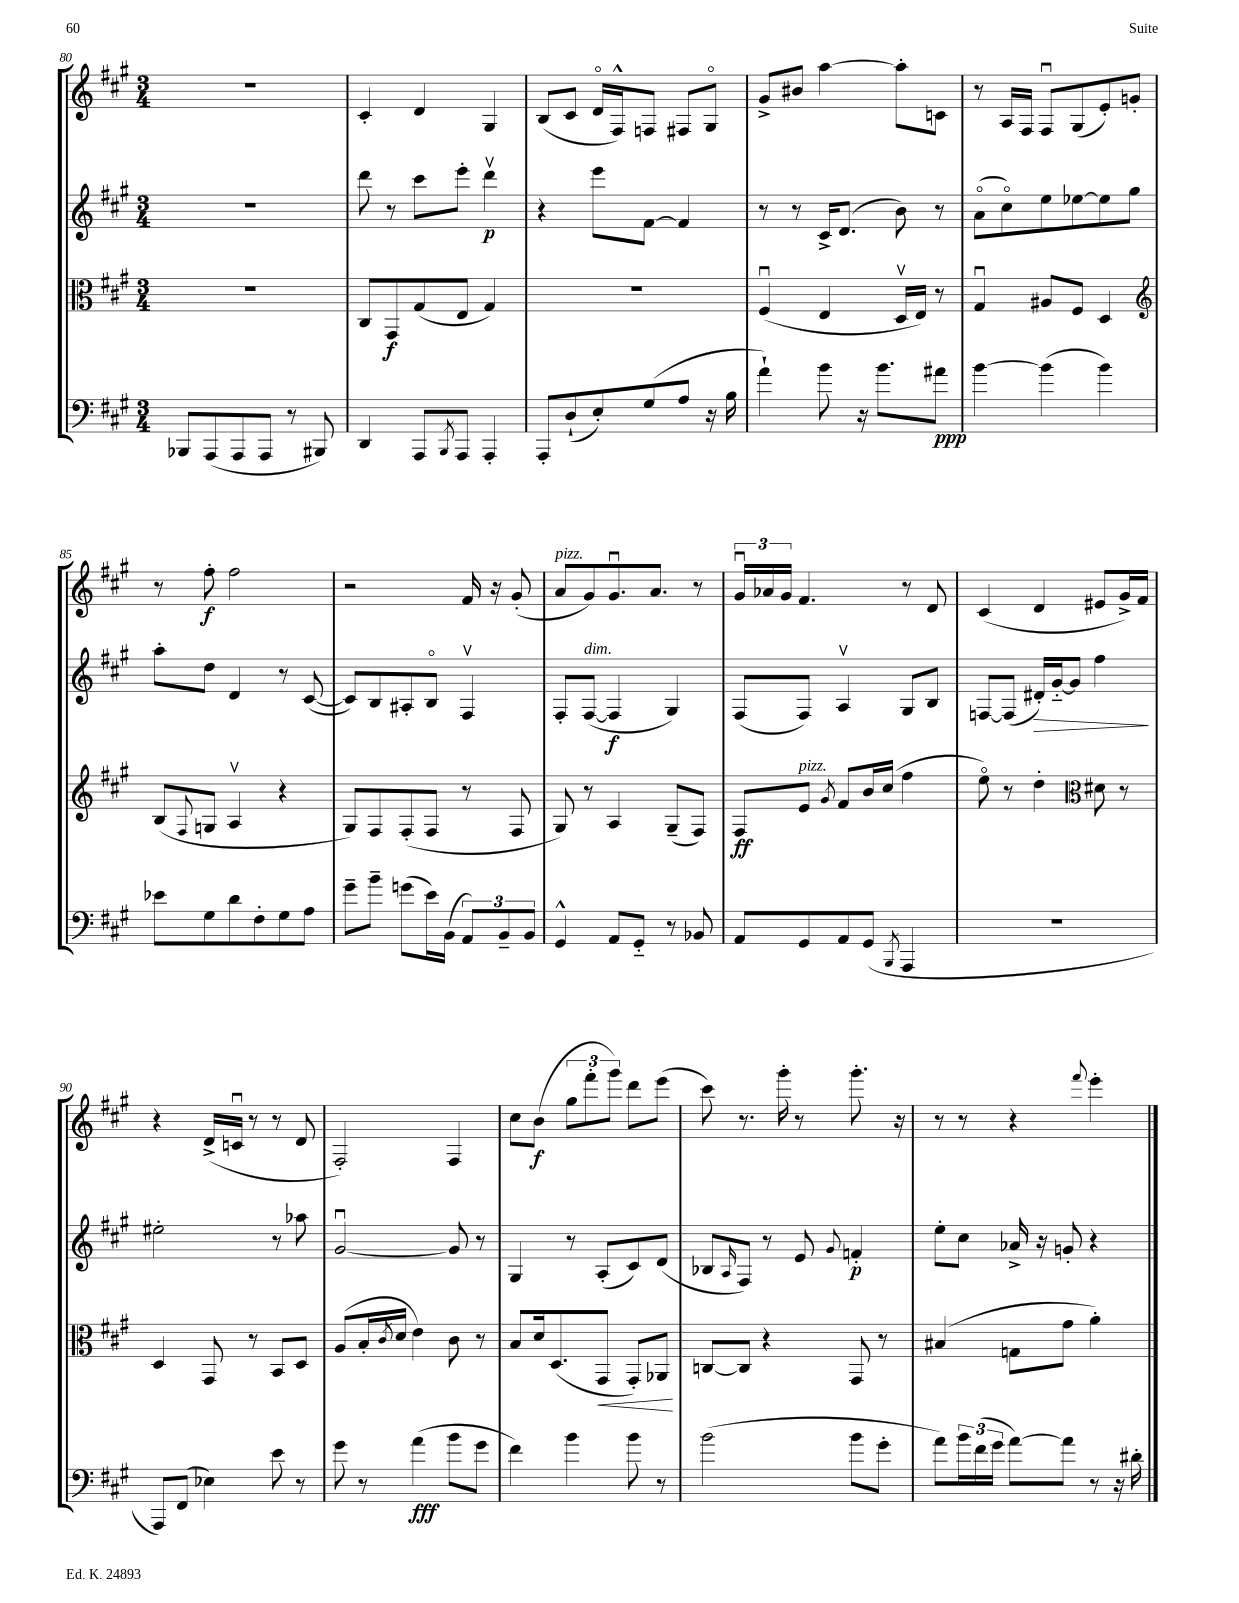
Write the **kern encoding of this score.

**kern	**dynam	**kern	**dynam	**kern	**dynam	**kern	**dynam
*part4	*part4	*part3	*part3	*part2	*part2	*part1	*part1
*staff4	*staff4	*staff3	*staff3	*staff2	*staff2	*staff1	*staff1
*clefF4	*	*clefC3	*	*clefG2	*	*clefG2	*
*k[f#c#g#]	*	*k[f#c#g#]	*	*k[f#c#g#]	*	*k[f#c#g#]	*
*M3/4	*	*M3/4	*	*M3/4	*	*M3/4	*
=80	=80	=80	=80	=80	=80	=80	=80
8BBB-X/L	.	2.r	.	2.r	.	2.r	.
(8AAA/	.	.	.	.	.	.	.
8AAA/	.	.	.	.	.	.	.
8AAA/J	.	.	.	.	.	.	.
8r	.	.	.	.	.	.	.
8BBB#X/)	.	.	.	.	.	.	.
=81	=81	=81	=81	=81	=81	=81	=81
4DD/	.	8C#/L	.	8ddd\	.	4c#'/	.
.	.	8GG#/	f	8r	.	.	.
8AAA/L	.	(8G#/	.	8ccc#\L	.	4d/	.
8qBBB/	.	.	.	.	.	.	.
8AAA/J	.	8E/J	.	8eee'\J	.	.	.
4AAA'/	.	4G#/)	.	4dddv\	p	4G#/	.
=82	=82	=82	=82	=82	=82	=82	=82
8AAA'/L	.	2.r	.	4r	.	(8B/L	.
(8D`/	.	.	.	.	.	8c#/J	.
8E'/)	.	.	.	8eee\L	.	16d/LL	.
.	.	.	.	.	.	16F#^^/J)	.
(8G#/	.	.	.	[8f#\J	.	8Fn/J	.
8A/J	.	.	.	4f#/]	.	8F#X/L	.
16r	.	.	.	.	.	8G#/J	.
16B\	.	.	.	.	.	.	.
=83	=83	=83	=83	=83	=83	=83	=83
4a`\)	.	(4F#u/	.	8r	.	8g#^/L	.
.	.	.	.	8r	.	8b#X/J	.
8b\	.	4E/	.	16c#^/KL	.	[4aa\	.
.	.	.	.	(8.d/J	.	.	.
16r	.	.	.	.	.	.	.
8.b\L	.	.	.	.	.	.	.
.	.	16Dv/LL	.	8b\)	.	8aa'\L]	.
.	.	16E/JJ)	.	.	.	.	.
8a#X\J	ppp	8r	.	8r	.	8cn\J	.
=84	=84	=84	=84	=84	=84	=84	=84
[4b\	.	4G#u/	.	(8a\L	.	8r	.
.	.	.	.	8cc#\)	.	16A/LL	.
.	.	.	.	.	.	16F#/JJ	.
(4b\]	.	8A#X/L	.	8ee\	.	8F#u/L	.
.	.	8F#/J	.	[8ee-X\	.	(8G#/	.
4b\)	.	4D/	.	8ee-\]	.	8e'/)	.
.	.	.	.	8gg#\J	.	8gn'/J	.
!!LO:LB:g=z
=85	=85	=85	=85	=85	=85	=85	=85
*	*	*clefG2	*	*	*	*	*
8e-X\L	.	(8B/L	.	8aa'\L	.	8r	.
.	.	8qqF#/	.	.	.	.	.
8G#\	.	8Gn/J	.	8dd\J	.	8ff#'\	f
8d\	.	4Av/	.	4d/	.	2ff#\	.
8F#'\	.	.	.	.	.	.	.
8G#\	.	4r	.	8r	.	.	.
8A\J	.	.	.	([8c#/	.	.	.
=86	=86	=86	=86	=86	=86	=86	=86
8g#~\L	.	8G#/L)	.	8c#/L])	.	2r	.
8b~\J	.	8F#/	.	8B/	.	.	.
(8gn\L	.	(8F#'/	.	8A#X'/	.	.	.
16e\L)	.	8F#/J	.	8B/J	.	.	.
(16BB\JJ	.	.	.	.	.	.	.
12AA/L)	.	8r	.	4F#v/	.	16f#/	.
.	.	.	.	.	.	16r	.
12BB~/	.	.	.	.	.	.	.
.	.	8F#/	.	.	.	(8g#'/	.
12BB/J	.	.	.	.	.	.	.
=87	=87	=87	=87	=87	=87	=87	=87
!	!	!	!	!	!	!LO:TX:a:i:t=pizz.	!
4GG#^^/	.	8G#/)	.	8F#'/L	.	8a/L	.
!	!	!	!	!LO:TX:a:i:t=dim.	!	!	!
.	.	8r	.	([8F#/J	.	8g#/)	.
8AA/L	.	4A/	.	4F#/]	f	8.g#u/	.
8GG#/J	.	.	.	.	.	.	.
.	.	.	.	.	.	8.a/J	.
8r	.	(8G#~/L	.	4G#/)	.	.	.
8BB-X/	.	8F#/J)	.	.	.	8r	.
=88	=88	=88	=88	=88	=88	=88	=88
8AA/L	.	8F#/L	ff	(8F#/L	.	24g#u/LL	.
.	.	.	.	.	.	24a-X/	.
.	.	.	.	.	.	24g#/JJ	.
!	!	!LO:TX:a:i:t=pizz.	!	!	!	!	!
8GG#/	.	8e/J	.	8F#/J)	.	4.f#/	.
.	.	8qg#/	.	.	.	.	.
8AA/	.	8f#/L	.	4Av/	.	.	.
(8GG#/J	.	16b/L	.	.	.	.	.
.	.	(16cc#/JJ	.	.	.	.	.
8qBBB/	.	.	.	.	.	.	.
4AAA/	.	4ff#\	.	8G#/L	.	8r	.
.	.	.	.	8B/J	.	8d/	.
=89	=89	=89	=89	=89	=89	=89	=89
2.r	.	8ee\)	.	[8Fn/L	.	(4c#/	.
.	.	8r	.	(8F/J]	.	.	.
!	!	!	!	!	!LO:HP:b	!	!
.	.	4dd'\	.	16d#X'/LL)	>	4d/	.
.	.	.	.	[16g#/J	.	.	.
.	.	.	.	8g#/J]	.	.	.
*	*	*clefC3	*	*	*	*	*
.	.	8d#X\	.	4ff#\	.	8e#X/L	.
.	.	8r	.	.	.	16g#^/L)	.
.	.	.	.	.	.	16f#/JJ	.
.	.	.	.	.	]	.	.
!!LO:LB:g=z
=90	=90	=90	=90	=90	=90	=90	=90
8AAA/L)	.	4D/	.	2ee#X'\	.	4r	.
(8FF#/J	.	.	.	.	.	.	.
4E-X\)	.	8GG#/	.	.	.	(16d^/LL	.
.	.	.	.	.	.	16cnu/JJ	.
.	.	8r	.	.	.	8r	.
8e\	.	8BB/L	.	8r	.	8r	.
8r	.	8D/J	.	8aa-X\	.	8d/	.
=91	=91	=91	=91	=91	=91	=91	=91
8g#\	.	(8A/L	.	[2g#u/	.	2F#'/)	.
8r	.	16B'/L	.	.	.	.	.
.	.	8qc#/	.	.	.	.	.
.	.	16d/JJ	.	.	.	.	.
(4a\	fff	4e\)	.	.	.	.	.
8b\L	.	8c#\	.	8g#/]	.	4F#/	.
8g#\J	.	8r	.	8r	.	.	.
=92	=92	=92	=92	=92	=92	=92	=92
4f#\)	.	8B/L	.	4G#/	.	8cc#\L	.
.	.	16d/k	.	.	.	(8b\J	f
.	.	(8.D/	.	.	.	.	.
4b\	.	.	.	8r	.	12gg#\L	.
.	.	.	.	.	.	12fff#'\	.
!	!	!	!LO:HP:b	!	!	!	!
.	.	8GG#/J	<	(8A'/L	.	.	.
.	.	.	.	.	.	12ggg#\J)	.
8b\	.	8GG#'/L)	.	8c#/)	.	8ddd\L	.
8r	.	8AA-X/J	.	(8d/J	.	(8eee\J	.
.	.	.	[	.	.	.	.
=93	=93	=93	=93	=93	=93	=93	=93
(2b\	.	[8Cn/L	.	8B-X/L	.	8ccc#\)	.
.	.	.	.	16qqA/	.	.	.
.	.	8C/J]	.	8F#/J)	.	8.r	.
.	.	4r	.	8r	.	.	.
.	.	.	.	.	.	16ggg#'\	.
.	.	.	.	8e/	.	8r	.
.	.	.	.	8qqg#/	.	.	.
8b\L	.	8GG#/	.	4fn'/	p	8.ggg#'\	.
8g#'\J	.	8r	.	.	.	.	.
.	.	.	.	.	.	16r	.
=94	=94	=94	=94	=94	=94	=94	=94
8a\L)	.	(4B#X/	.	8ee'\L	.	8r	.
24b\L	.	.	.	8cc#\J	.	8r	.
(24f#\	.	.	.	.	.	.	.
24g#\JJ	.	.	.	.	.	.	.
[8a\L)	.	8Gn\L	.	16a-X^/	.	4r	.
.	.	.	.	16r	.	.	.
8a\J]	.	8g#\J	.	8gn'/	.	.	.
.	.	.	.	.	.	8qqfff#/	.
8r	.	4a'\)	.	4r	.	4eee'\	.
16r	.	.	.	.	.	.	.
16d#X'\	.	.	.	.	.	.	.
==	==	==	==	==	==	==	==
*-	*-	*-	*-	*-	*-	*-	*-
